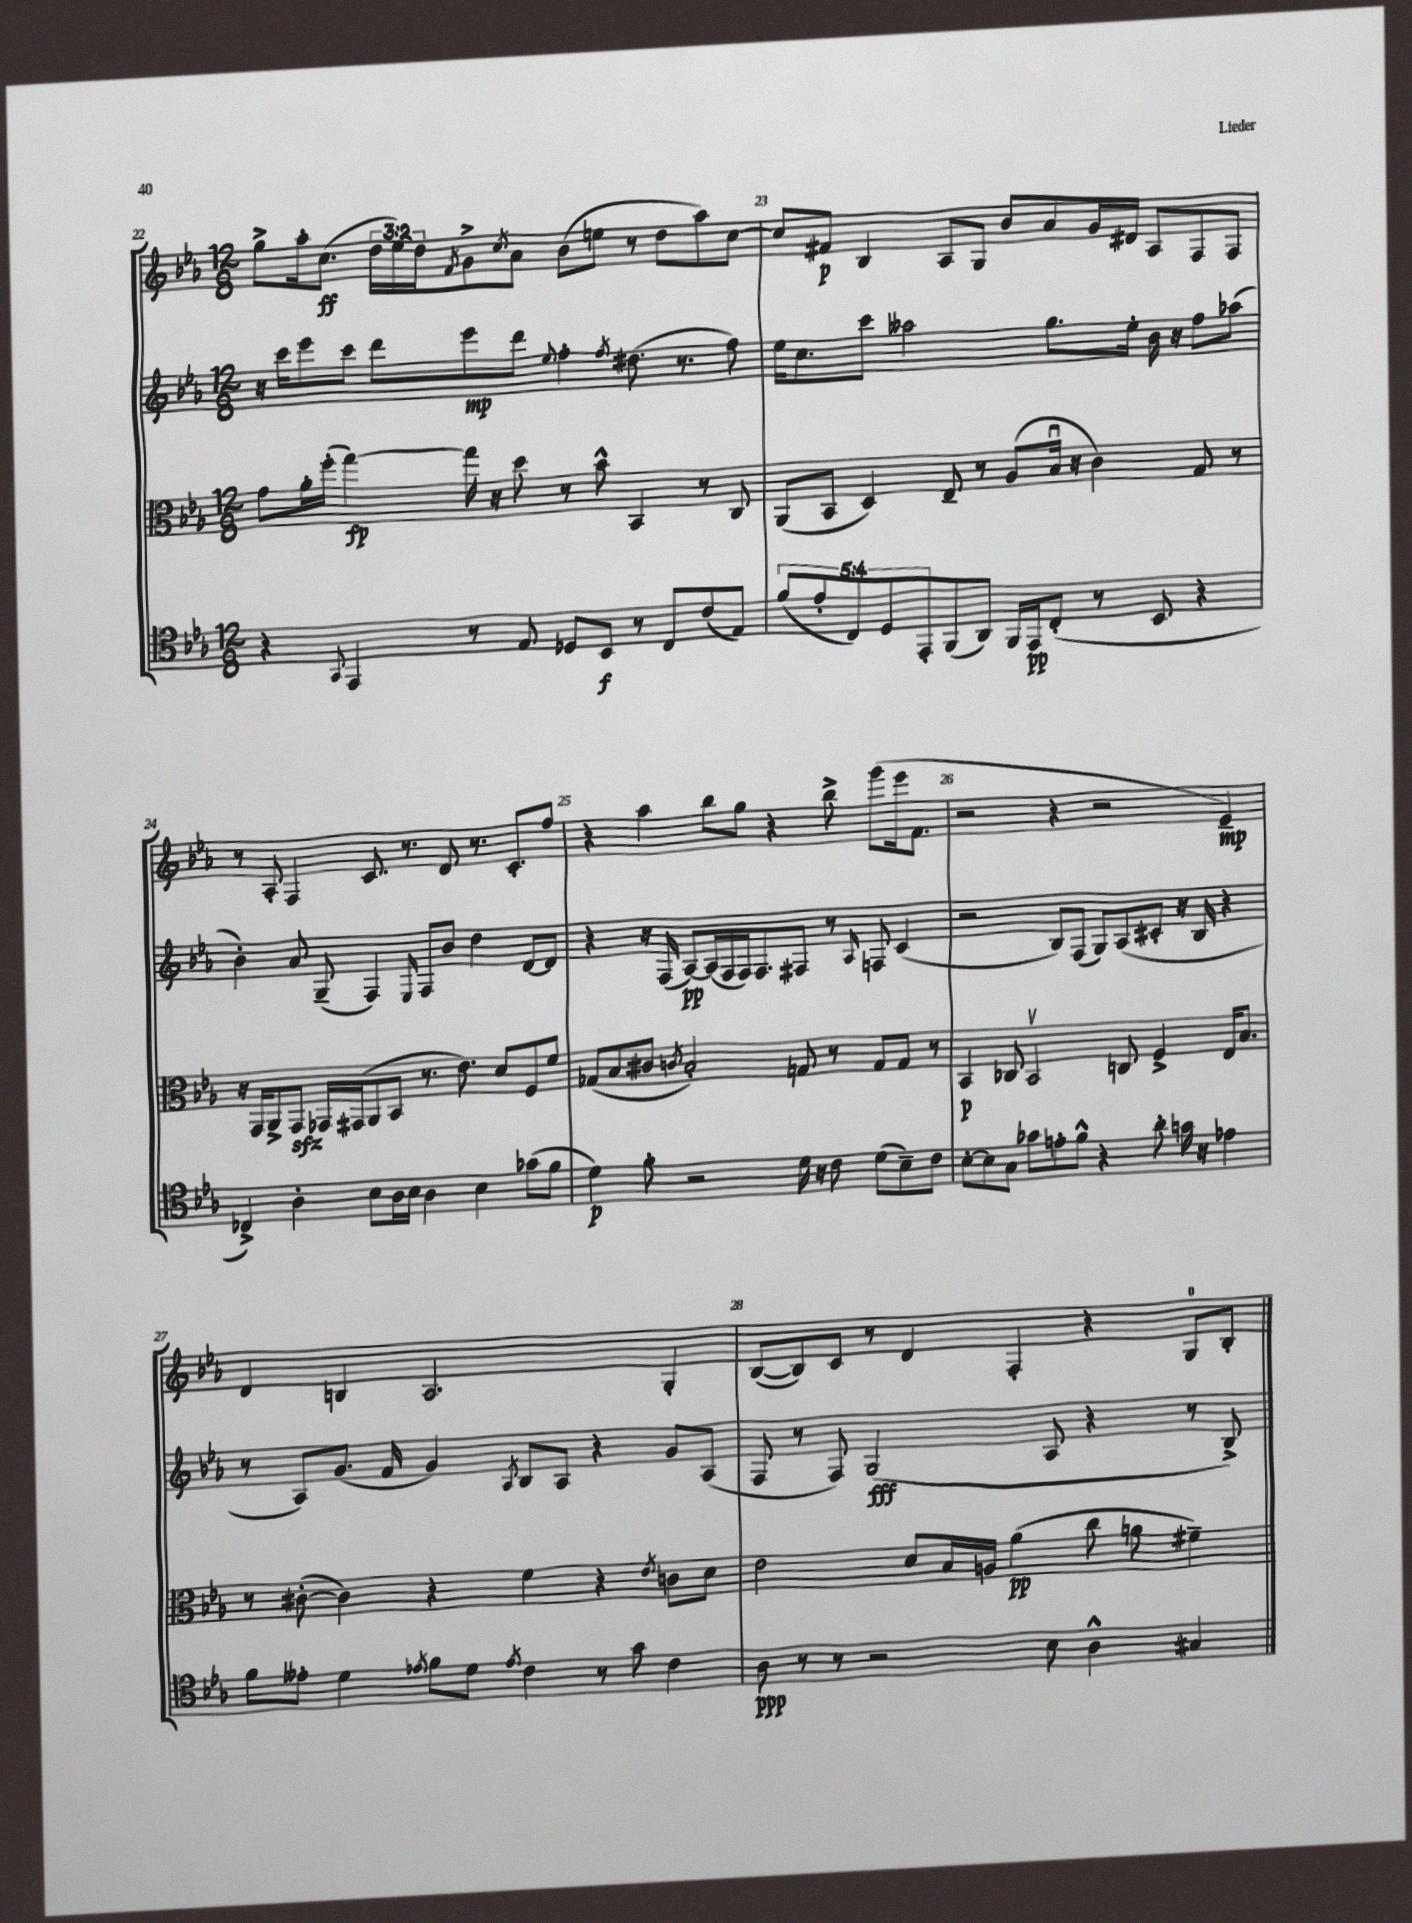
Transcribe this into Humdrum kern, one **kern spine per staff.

**kern	**kern	**kern	**kern
*staff4	*staff3	*staff2	*staff1
*clefC4	*clefC3	*clefG2	*clefG2
*k[b-e-a-]	*k[b-e-a-]	*k[b-e-a-]	*k[b-e-a-]
*M12/8	*M12/8	*M12/8	*M12/8
4r	8g	16r	8gg^
.	.	16ccc	.
.	16a-'	8eee-	16aa-'
.	(16ff'	.	(8.cc
8qqGG	.	.	.
4EE-	[4gg)	8ccc	.
.	.	8ddd	24dd
.	.	.	24ee-)
.	.	.	24dd
.	.	.	8qf
8r	16gg]	8eee-	8g^
.	16r	.	.
.	.	.	8qcc
8E-	8dd	8ddd	8a-
.	.	8qqee-	.
8D-	8r	4ff'	(8b-
8BB-	8b-^^	.	8ee
.	.	8qff	.
8r	4BB-	(8.dd#	8r
8C	.	.	8dd
.	.	8.r	.
(8c	8r	.	8aa-)
8E-)	8C	8ff)	[8cc
=	=	=	=
(10f	(8AA-	16ee-	8cc]
.	.	8.cc	.
10e-'	.	.	.
.	8BB-	.	8f#
10C)	.	.	.
.	4D)	8ccc	4B-
10D	.	.	.
.	.	2aa--	.
10EE-'	.	.	.
(8FF	8E-~	.	8A-
8AA-)	8r	.	8G
16FF	(8A-	.	8b-
16EE-	.	.	.
(8C'	16B-u	8.gg	8a-
.	16r	.	.
8r	4c)	.	16g
.	.	16ee-'	16d#
8BB-	.	16b-	8A-
.	.	16r	.
4r	8G	8ff	8F
.	8r	(8aa-	8F
=	=	=	=
4C-^)	16r	4b-')	8r
.	16GG	.	.
.	8AA-^	.	8A-'
4A-'	8GG	8a-	4F
.	16GG-	(8G~	.
.	(16GG#	.	.
8B-	8AA-	4F)	8.c
16A-	8BB-	.	.
16B-	.	.	8.r
.	.	16qqE-	.
4A-	8.r	8F	.
.	.	8b-	8d
.	8.e-)	.	.
4B-	.	4dd	8.r
.	8d	.	.
.	.	.	8.c'
(8g-	8F	[8d	.
8f	8f	8d]	8ff
=	=	=	=
4d)	(8G-	4r	4r
.	8B-	.	.
8f'	8c#	16r	4aa-
.	.	(16F	.
.	8qc	.	.
2r	2B-')	[8A-)	.
.	.	(16A-]	8bb-
.	.	16F	.
.	.	16F)	8gg
.	.	8.F	.
.	.	.	4r
16d	8G	8F#	.
16r	.	.	.
8c	8r	8r	8bb-^
.	.	16qqA-	.
(8d	8G	8F	(8ggg
8B-~)	8G	(4c	16eee-
.	.	.	8.f
8c	8r	.	.
=	=	=	=
[8B-'	4BB-	2r	2r
8B-]	.	.	.
8G	8C-	.	.
8g-	2BB-v	.	.
8e'	.	8B-)	4r
8f^^	.	(8F	.
4r	.	8G)	2r
.	8C	(8A-	.
8a-'	4F^	8c#'	.
16g	.	16r	.
16r	.	16B-	.
4e-	16E-	4r	4e-~)
.	8.B-	.	.
=	=	=	=
8f	8r	8r	4d
8e--'	([8c#'	8A-)	.
4d	4c#])	(8.g	4B
.	.	16f	.
8qe-	.	.	.
8f	4r	4g)	2.A-
8d	.	.	.
8qe-	.	8qA-	.
4c	4f	8B-	.
.	.	8A-	.
8r	4r	4r	.
8g	.	.	.
.	8qe-	.	.
4c	8c	8g	4G'
.	8d	(8A-	.
=	=	=	=
8A-	2e-	8F	([8B-
8r	.	8r	8B-])
8r	.	8F)	8c
2r	.	(2G	8r
.	8d	.	4d
.	16B-	.	.
.	16A	.	.
.	(4a-	.	4F'
8B-	.	8A-	.
4A-^^	8cc	4r	4r
.	8a	.	.
4G#	4f#~)	8r	8G
.	.	8B-^)	8B-'
==	==	==	==
*-	*-	*-	*-
